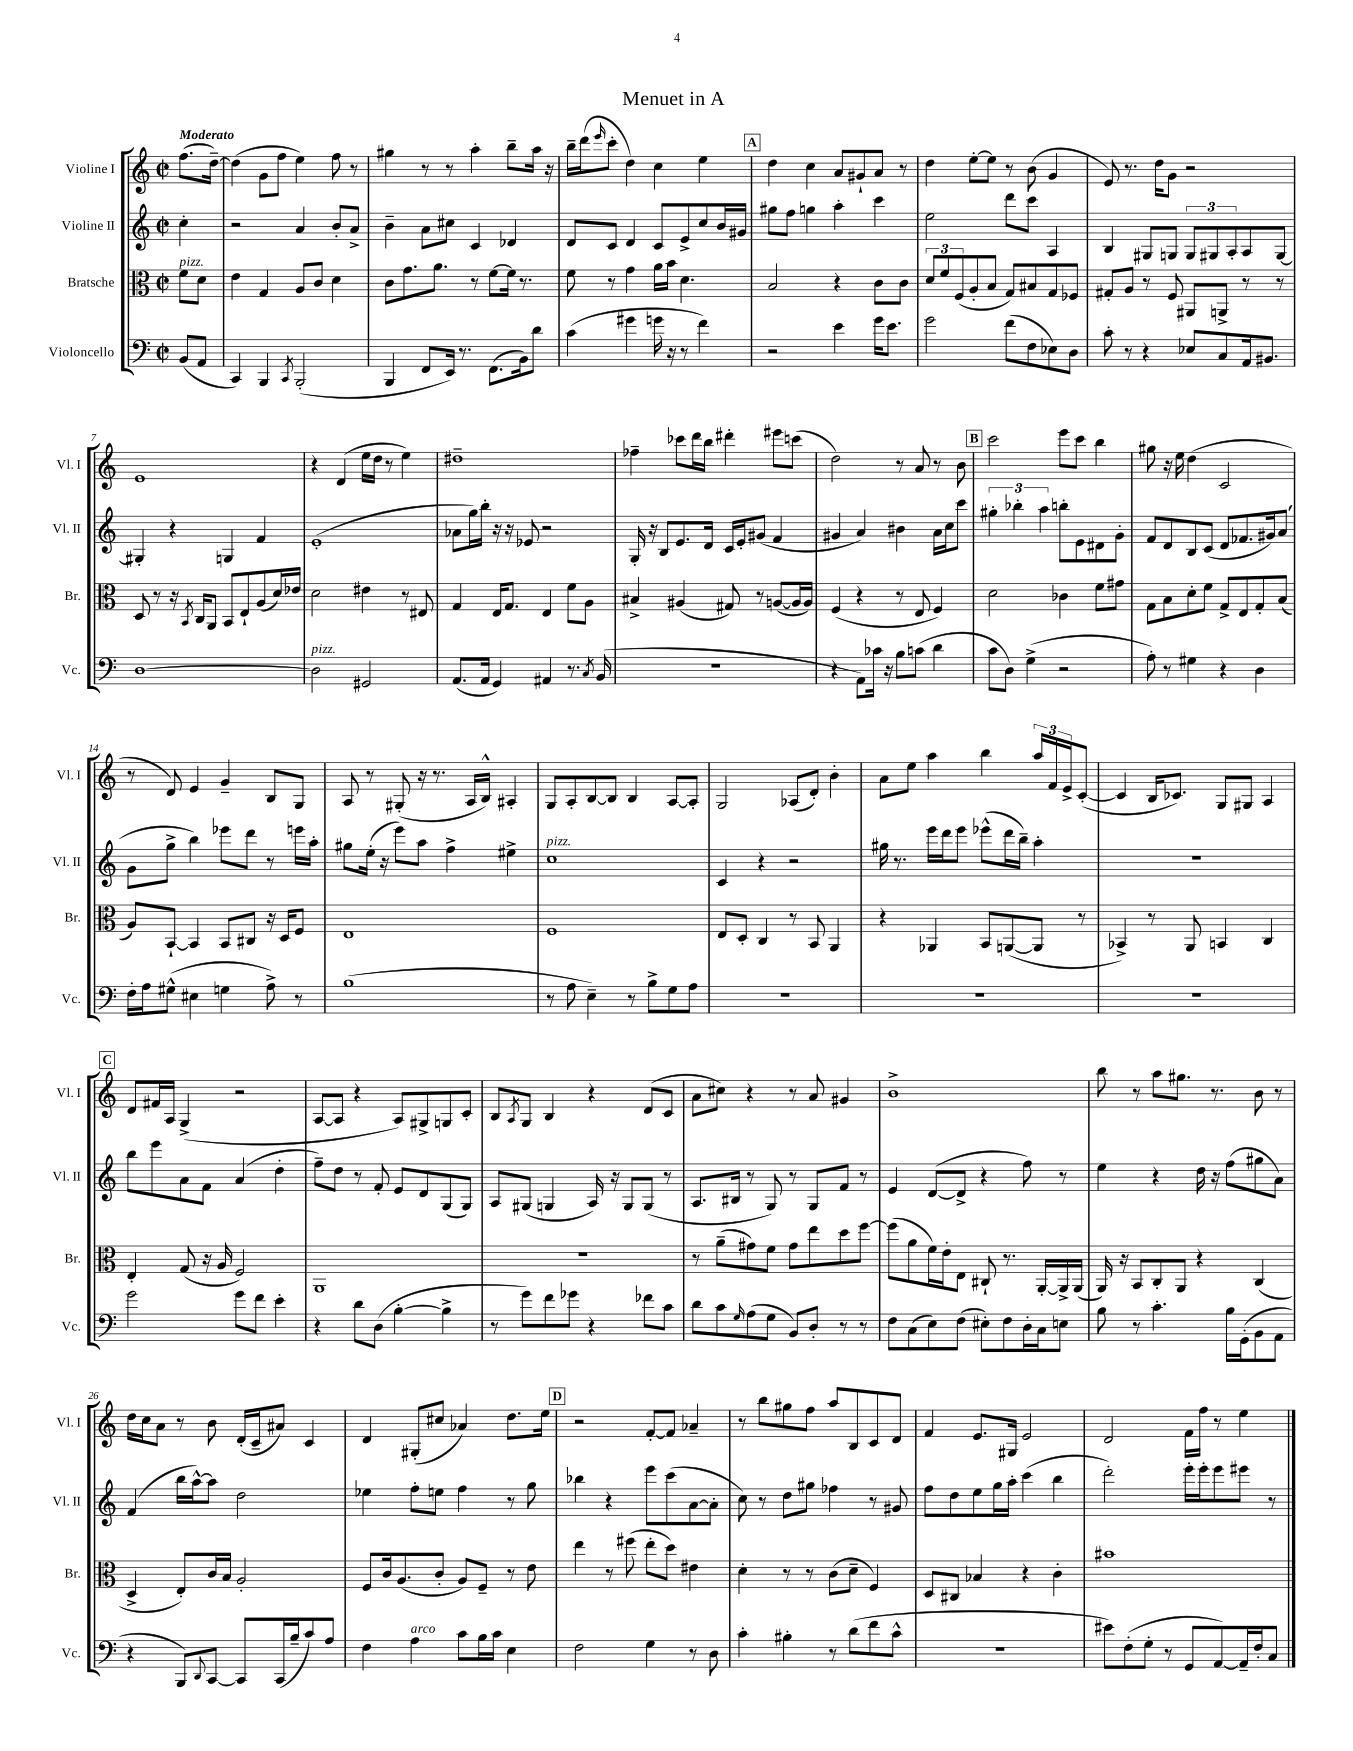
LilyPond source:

\header { title = "Menuet in A" }
<<
\new StaffGroup <<
\new Staff = "s0" \with { instrumentName = "Violine I" shortInstrumentName = "Vl. I" } {
    \clef treble \key c \major \defaultTimeSignature \time 2/2 \partial 4 \tempo "Moderato"
    f''8.( d''16~--) |
    d''4( g'8 f''8 e''4) f''8 r8 |
    gis''4 r8 r8 a''4-. b''8-- a''16 r16 |
    b''16-- d'''16( \grace { e'''16 } c'''8-. d''4) c''4 e''4 |
    \mark \markup { \box "A" } d''4 c''4 a'8 gis'8-! a'8 r8 |
    d''4 e''8~-. e''8 r8 b'8( g'4 |
    e'8) r8. d''16 g'8 r2 |
    e'1 |
    r4 d'4( e''16 d''16 r8 e''4) |
    dis''1-- |
    fes''4-- ces'''8 d'''16 b''16 dis'''4-. eis'''8 c'''8( |
    d''2) r8 a'8 r8 b'8 |
    \mark \markup { \box "B" } c'''2 e'''8 c'''8 b''4 |
    gis''8 r16 e''16 d''4( c'2 |
    r8 d'8) e'4 g'4-- b8 g8 |
    a8 r8 gis8-.( r16 r8. a16 b16-^) ais4-. |
    g8 a8-. b8~ b8 b4 a8~ a8-. |
    g2 aes8( d'8-.) b'4-. |
    a'8 e''8 a''4 b''4 \tuplet 3/2 { a''16 f'16 e'16-> } c'8~-.( |
    c'4 b16 ces'8.) g8 gis8 a4 |
    \mark \markup { \box "C" } d'8 fis'16 a16 g4->( r2 |
    a8~ a8 r4 a8) gis8-> g8 c'8-. |
    b8 \acciaccatura { a8 } g8 b4 r4 d'8( c'8 |
    a'8 cis''8) r4 r8 a'8 gis'4 |
    b'1-> |
    b''8 r8 a''8 gis''8. r8. b'8 r8 |
    d''16 c''16 a'8 r8 b'8 d'16-.( c'16-- ais'8) c'4 |
    d'4 gis8-.( cis''8 aes'4) d''8. e''16 |
    \mark \markup { \box "D" } r2 f'8~-. f'8 aes'4-- |
    r8 b''8 gis''8 f''8 a''8 b8 c'8 d'8 |
    f'4 e'8. gis16 e'2 |
    d'2 f'16 f''16 r8 e''4 \bar "|." |
}
\new Staff = "s1" \with { instrumentName = "Violine II" shortInstrumentName = "Vl. II" } {
    \clef treble \key c \major \defaultTimeSignature \time 2/2 \partial 4
    c''4-. |
    r2 a'4 b'8-. a'8-> |
    b'4-- a'8 cis''8 c'4 des'4 |
    d'8 c'8 d'4 c'8 e'8-> c''8 b'16 gis'16 |
    \mark \markup { \box "A" } gis''8 f''8 g''4 a''4-. c'''4 |
    e''2 d'''8 c'''8 a4 |
    b4 gis8 g8 \tuplet 3/2 { g8 gis8 a8-. } a8 gis8~ |
    gis4-. r4 g4 f'4 |
    e'1-.( |
    aes'8 g''16) b''16-. r16 r16 ees'8 r2 |
    g16-. r16 b8 e'8. d'16 c'16 e'16-. gis'8( f'4 |
    gis'4 a'4) bis'4 a'16 c''16 c'''8 |
    \mark \markup { \box "B" } \tuplet 3/2 { gis''4-. bes''4-. a''4 } b''8-. e'8 dis'8 g'8-. |
    f'8 d'8 b8 c'8( d'8 fes'8. gis'16) a'8( |
    g'8 g''8-> b''4) ees'''8 d'''8 r8 e'''16 a''16-. |
    gis''8 e''16-.( r16 e'''8) a''8 f''4-> eis''4-> |
    c''1^\markup { \italic "pizz." } |
    c'4 r4 r2 |
    gis''16 r8. e'''16 d'''16 e'''8 ees'''8-^( d'''16 b''16--) a''4-. |
    r1 |
    \mark \markup { \box "C" } b''8 e'''8 a'8 f'8 a'4( d''4-. |
    f''8--) d''8 r8 f'8-. e'8 d'8 g8( g8) |
    a8 gis8( g4 a16) r16 g8 g8( r8 |
    a8. bis16 r8 g8) r8 g8 f'8 r8 |
    e'4 d'8~( d'8-> r4 f''8) r8 |
    e''4 r4 d''16 r16 f''8( gis''8 a'8) |
    f'4( b''16 a''16~-^) a''8 d''2 |
    ees''4 f''8-. e''8 f''4 r8 g''8 |
    \mark \markup { \box "D" } bes''4 r4 e'''8 c'''8( a'8~ a'8-. |
    c''8) r8 d''8 gis''8 fes''4 r8 gis'8 |
    f''8 d''8 e''8 g''16 a''16-. c'''4( b''4 |
    d'''2-.) e'''16-. e'''16-. e'''8 eis'''8 r8 \bar "|." |
}
\new Staff = "s2" \with { instrumentName = "Bratsche" shortInstrumentName = "Br." } {
    \clef alto \key c \major \defaultTimeSignature \time 2/2 \partial 4
    f'8^\markup { \italic "pizz." } d'8 |
    e'4 g4 a8 c'8 d'4 |
    c'8 g'8. a'8. r8 f'8~ f'16 r8. |
    f'8 r8 g'4 a'16 b'16 d'4. |
    \mark \markup { \box "A" } b2 r4 c'8 c'8 |
    \tuplet 3/2 { d'8 f'8 f8( } a8-. b8 g8) bis8 g8 fes8 |
    gis8-. a8 r8 f8 ais,8 a,8-> r8 r8 |
    d8 r8 r16 \acciaccatura { b,8 } c16 a,8 b,8 e8-! a8( d'16) ees'16 |
    d'2 eis'4 r8 eis8 |
    g4 e16 g8. e4 f'8 a8 |
    bis4-> ais4( gis8) r8 a8~( a16 a16) |
    f4( r4 r8 e8 f4) |
    \mark \markup { \box "B" } d'2 ces'4 f'8 gis'8 |
    g8 b8 d'8-. f'8 g8-> e8 g8-. b8( |
    a8) b,8~-! b,4 b,8 cis8 r16 d16 f8 |
    e1 |
    f1 |
    e8 d8-. c4 r8 b,8 a,4 |
    r4 aes,4 b,8 a,8~( a,8 r8 |
    bes,4->) r8 a,8 b,4 c4 |
    \mark \markup { \box "C" } e4-. g8( r16 a16 f2) |
    a,1 |
    R1 |
    r8 a'8--( gis'8) f'8 gis'8 e''8 d''8 f''8~ |
    f''8( a'8 f'16) e'16-. e8 cis8-! r8. a,16~-. a,16-> a,16( |
    a,16) r16 b,8 c8-. a,8 r4 c4( |
    d4-> e8-.) c'16 b16 a2-. |
    f8 c'16 a8.( c'8-. a8) f8-- r8 e'8 |
    \mark \markup { \box "D" } e''4 r8 fis''8( e''8-. d''8) eis'4 |
    d'4-. r8 r8 c'8( d'8-- f4) |
    d8 cis8 bes4 r4 c'4-. |
    bis'1 \bar "|." |
}
\new Staff = "s3" \with { instrumentName = "Violoncello" shortInstrumentName = "Vc." } {
    \clef bass \key c \major \defaultTimeSignature \time 2/2 \partial 4
    b,8( a,8 |
    c,4) b,,4 \acciaccatura { c,8 } b,,2-.( |
    b,,4 f,8 e,16) r8. f,8.( b,16) d'8 |
    c'4( gis'4 g'16 r16 r8 f'4) |
    \mark \markup { \box "A" } r2 e'4 g'16 e'8. |
    g'2 f'8( f8 ees8) d8 |
    c'8-. r8 r4 ees8 c8 a,16 bis,8. |
    d1~ |
    d2^\markup { \italic "pizz." } gis,2 |
    a,8.( a,16 g,4) ais,4 r8. \acciaccatura { c8 } b,16( |
    R1 |
    r4 a,8) ces'16 r16 b8 c'8( d'4 |
    \mark \markup { \box "B" } c'8 d8) g4->( r2 |
    a8-.) r8 gis4 r4 d4 |
    f16-. a16 gis8-^( eis4 g4 a8->) r8 |
    b1( |
    r8 a8 e4--) r8 b8-> g8 a8 |
    R1 |
    R1 |
    R1 |
    \mark \markup { \box "C" } g'2 g'8 f'8 e'4-. |
    r4 d'8 d8( b4~-. b4-> |
    r8 g'8) f'8 ges'8 r4 fes'8 c'8 |
    d'8 c'8 \grace { g16 } a8( g8 b,8) d8-. r8 r8 |
    f8 c8( e8) f8( eis8-.) f8 d16-. c16 e8 |
    b8 r8 c'4.-. b16 g,16-.( b,8 a,8 |
    r4 b,,8) \appoggiatura { d,8 } c,8~ c,8 c,16( b16-- c'8) a8 |
    f4 a4^\markup { \italic "arco" } c'8 b16 c'16 e4 |
    \mark \markup { \box "D" } f2 g4 r8 d8 |
    c'4-. bis4-. r8 d'8( f'8 c'8-^ |
    R1 |
    eis'8) f8-.( g8-. r8 g,8 a,8~) a,16-- f16-. c8 \bar "|." |
}
>>
>>
